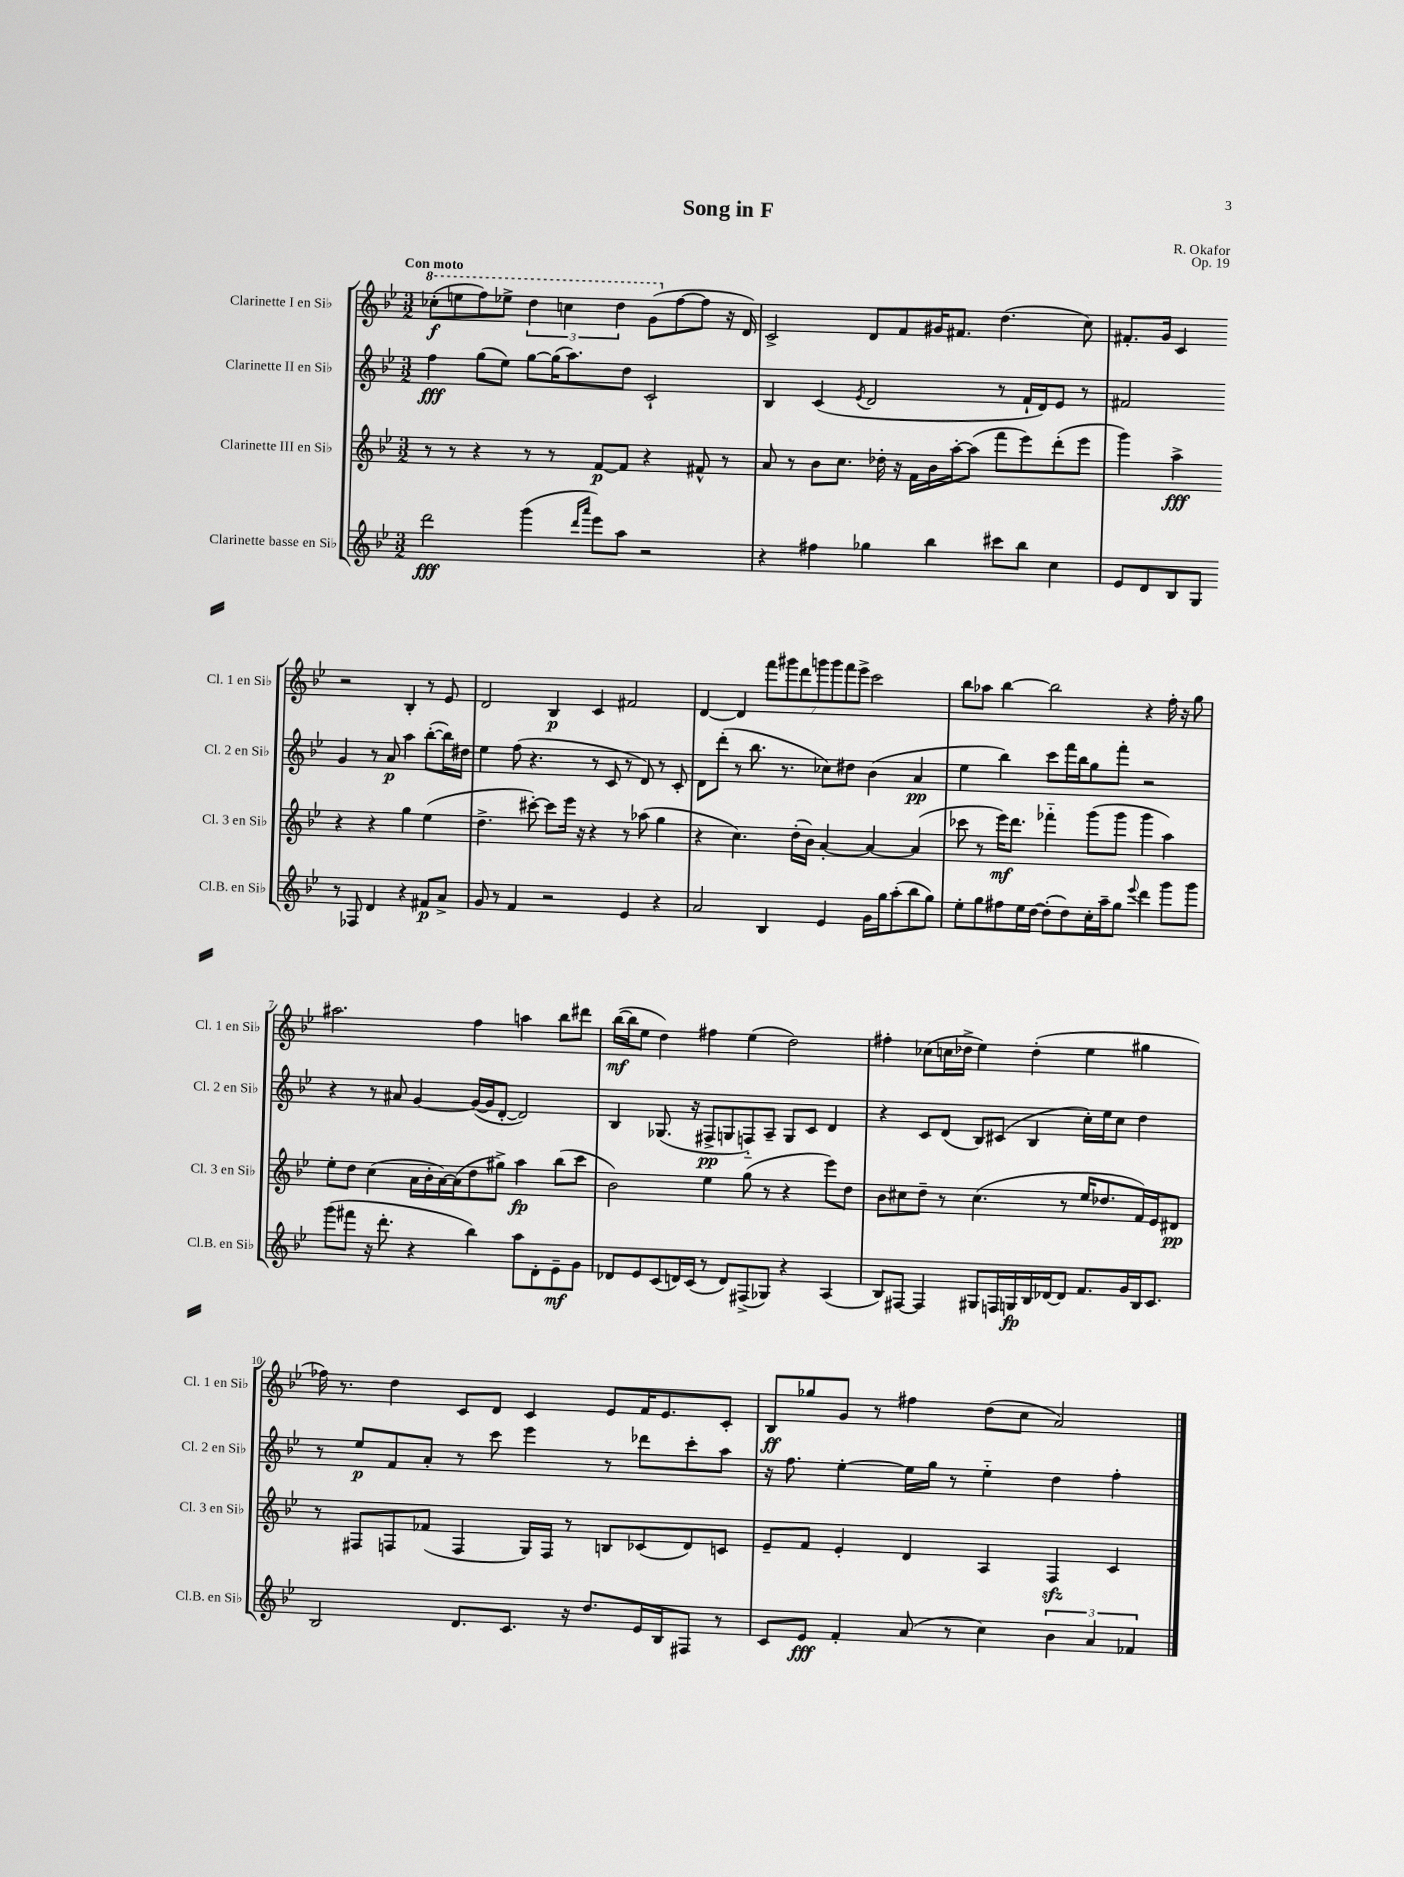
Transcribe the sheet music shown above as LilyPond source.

\header { title = "Song in F" composer = "R. Okafor" opus = "Op. 19" }
<<
\new StaffGroup <<
\new Staff = "s0" \with { instrumentName = "Clarinette I en Sib" shortInstrumentName = "Cl. 1 en Sib" } {
    \clef treble \key bes \major \numericTimeSignature \time 3/2 \tempo "Con moto"
    \ottava #1 ces'''8-.\f( e'''8 f'''8) ees'''8-> \tuplet 3/2 { d'''4 c'''4 d'''4 } g''8( \ottava #0 f''8~ f''8 r16 d'16) |
    c'2-> d'8 f'8 gis'16 fis'8. d''4.( c''8) |
    fis'8.-. g'16 c'4 r2 bes4-. r8 ees'8 |
    d'2 bes4\p c'4 fis'2 |
    d'4~ d'4 \tuplet 7/4 { f'''8 gis'''8 d'''8 g'''8 g'''8 f'''8 ees'''8-> } c'''2 |
    bes''8 aes''8 bes''4~ bes''2 r4 f''16-. r16 g''8 |
    ais''2. f''4 a''4 bes''8 dis'''8 |
    bes''16~\mf( bes''16 ees''8 d''4) fis''4 ees''4( d''2) |
    fis''4-. ces''8( c''16 des''16-> ees''4) des''4-.( ees''4 gis''4 |
    fes''16) r8. d''4 c'8 d'8 c'4 ees'8 f'16 ees'8. c'8-. |
    bes8\ff ges''8 g'8 r8 fis''4 d''8( c''8 a'2) \bar "|." |
}
\new Staff = "s1" \with { instrumentName = "Clarinette II en Sib" shortInstrumentName = "Cl. 2 en Sib" } {
    \clef treble \key bes \major \numericTimeSignature \time 3/2
    f''4\fff g''8( ees''8) g''8~ g''16( a''8.) d''8 c'2-! |
    bes4 c'4( \acciaccatura { ees'8 } d'2 r8 f'16-! d'16) ees'8 r8 |
    fis'2 g'4 r8 a'8\p a''4 bes''8~-.( bes''16) dis''16 |
    ees''4 f''8( r4. r8 c'8 r8 d'8) r8 c'8-. |
    d'8 d'''8-.( r8 bes''8. r8. ces''8) dis''8 bes'4( a'4\pp |
    ees''4 bes''4) c'''8 f'''16 bes''16 g''8 f'''8-. r2 |
    r4 r8 ais'8 g'4~ g'16~( g'16 d'8~-. d'2) |
    bes4 ges8.( r16 fis8->\pp g8 f8-_) a8-- g8 c'8 d'4 |
    r4 c'8 d'8( bes8) cis'8( bes4 c''16-.) ees''16 c''8 d''4 |
    r8 ees''8\p f'8 a'8-. r8 c'''8 ees'''4 r8 des'''8 c'''8-. a''8 |
    r16 f''8. ees''4~-. ees''16 g''16 r8 ees''4-_ d''4 f''4-. \bar "|." |
}
\new Staff = "s2" \with { instrumentName = "Clarinette III en Sib" shortInstrumentName = "Cl. 3 en Sib" } {
    \clef treble \key bes \major \numericTimeSignature \time 3/2
    r8 r8 r4 r8 r8 f'8~\p f'8 r4 fis'8-^ r8 |
    a'8 r8 bes'8 c''8. des''16-. r16 f'16 bes'16 a''16~-. a''8( f'''8 ees'''8) d'''8-.( ees'''8 |
    g'''4) a''4->\fff r4 r4 g''4 ees''4( |
    d''4.-> cis'''8~-.) cis'''8 ees'''16 r16 r4 r8 aes''8( g''4 |
    r4 c''4.) d''16-.( bes'16) a'4~-. a'4~ a'4( |
    ces'''8 r8 ees'''16\mf) d'''8. fes'''4-_ g'''8( g'''8 g'''4 a''4) |
    ees''8-. d''8 c''4( a'16 bes'16-. a'16~) a'16( d''8 gis''8->) a''4\fp bes''8( c'''8 |
    bes'2) ees''4 g''8( r8 r4 ees'''8) d''8 |
    bes'8 cis''8 d''8-- r8 cis''4.( r8 ees''16 des''8. f'16) ees'16 dis'8\pp |
    r8 fis8 f8 fes'8( f4 g16) f16 r8 b8 ces'8( d'8) c'8 |
    ees'8-- f'8 ees'4-. d'4 a4 f4\sfz c'4 \bar "|." |
}
\new Staff = "s3" \with { instrumentName = "Clarinette basse en Sib" shortInstrumentName = "Cl.B. en Sib" } {
    \clef treble \key bes \major \numericTimeSignature \time 3/2
    d'''2\fff g'''4( \grace { d'''16 a'''16 } ees'''8) a''8 r2 |
    r4 fis''4 ges''4 bes''4 cis'''8 bes''8 c''4 |
    ees'8 d'8 bes8 g8 r8 fes8 d'4 r4 fis'8\p a'8-> |
    g'8 r8 f'4 r2 ees'4 r4 |
    a'2 bes4 ees'4 g'16 g''16 a''8-.( bes''8 g''8) |
    ees''8-. g''8 fis''8 ees''16 d''16~ d''8-.( d''8) c''16-. a''16-- g''8 \appoggiatura { ees'''8 } d'''4 g'''8 g'''8 |
    g'''8( fis'''8 r16 d'''8.-. r4 bes''4) a''8 d'8-. ees'8--\mf g'8 |
    des'8 ees'8 c'8( d'16) c'16( r8 d'8) fis8->( ges8) r4 a4( |
    bes8) fis8~ fis4 gis8 f16 g16\fp bes16 des'16~ des'8 f'8. g'16 bes16 c'8. |
    bes2 d'8. c'8. r16 d''8. ees'16 bes16 fis8 r8 |
    c'8 ees'8\fff f'4-. a'8( r8 c''4) \tuplet 3/2 { bes'4 a'4 fes'4 } \bar "|." |
}
>>
>>
